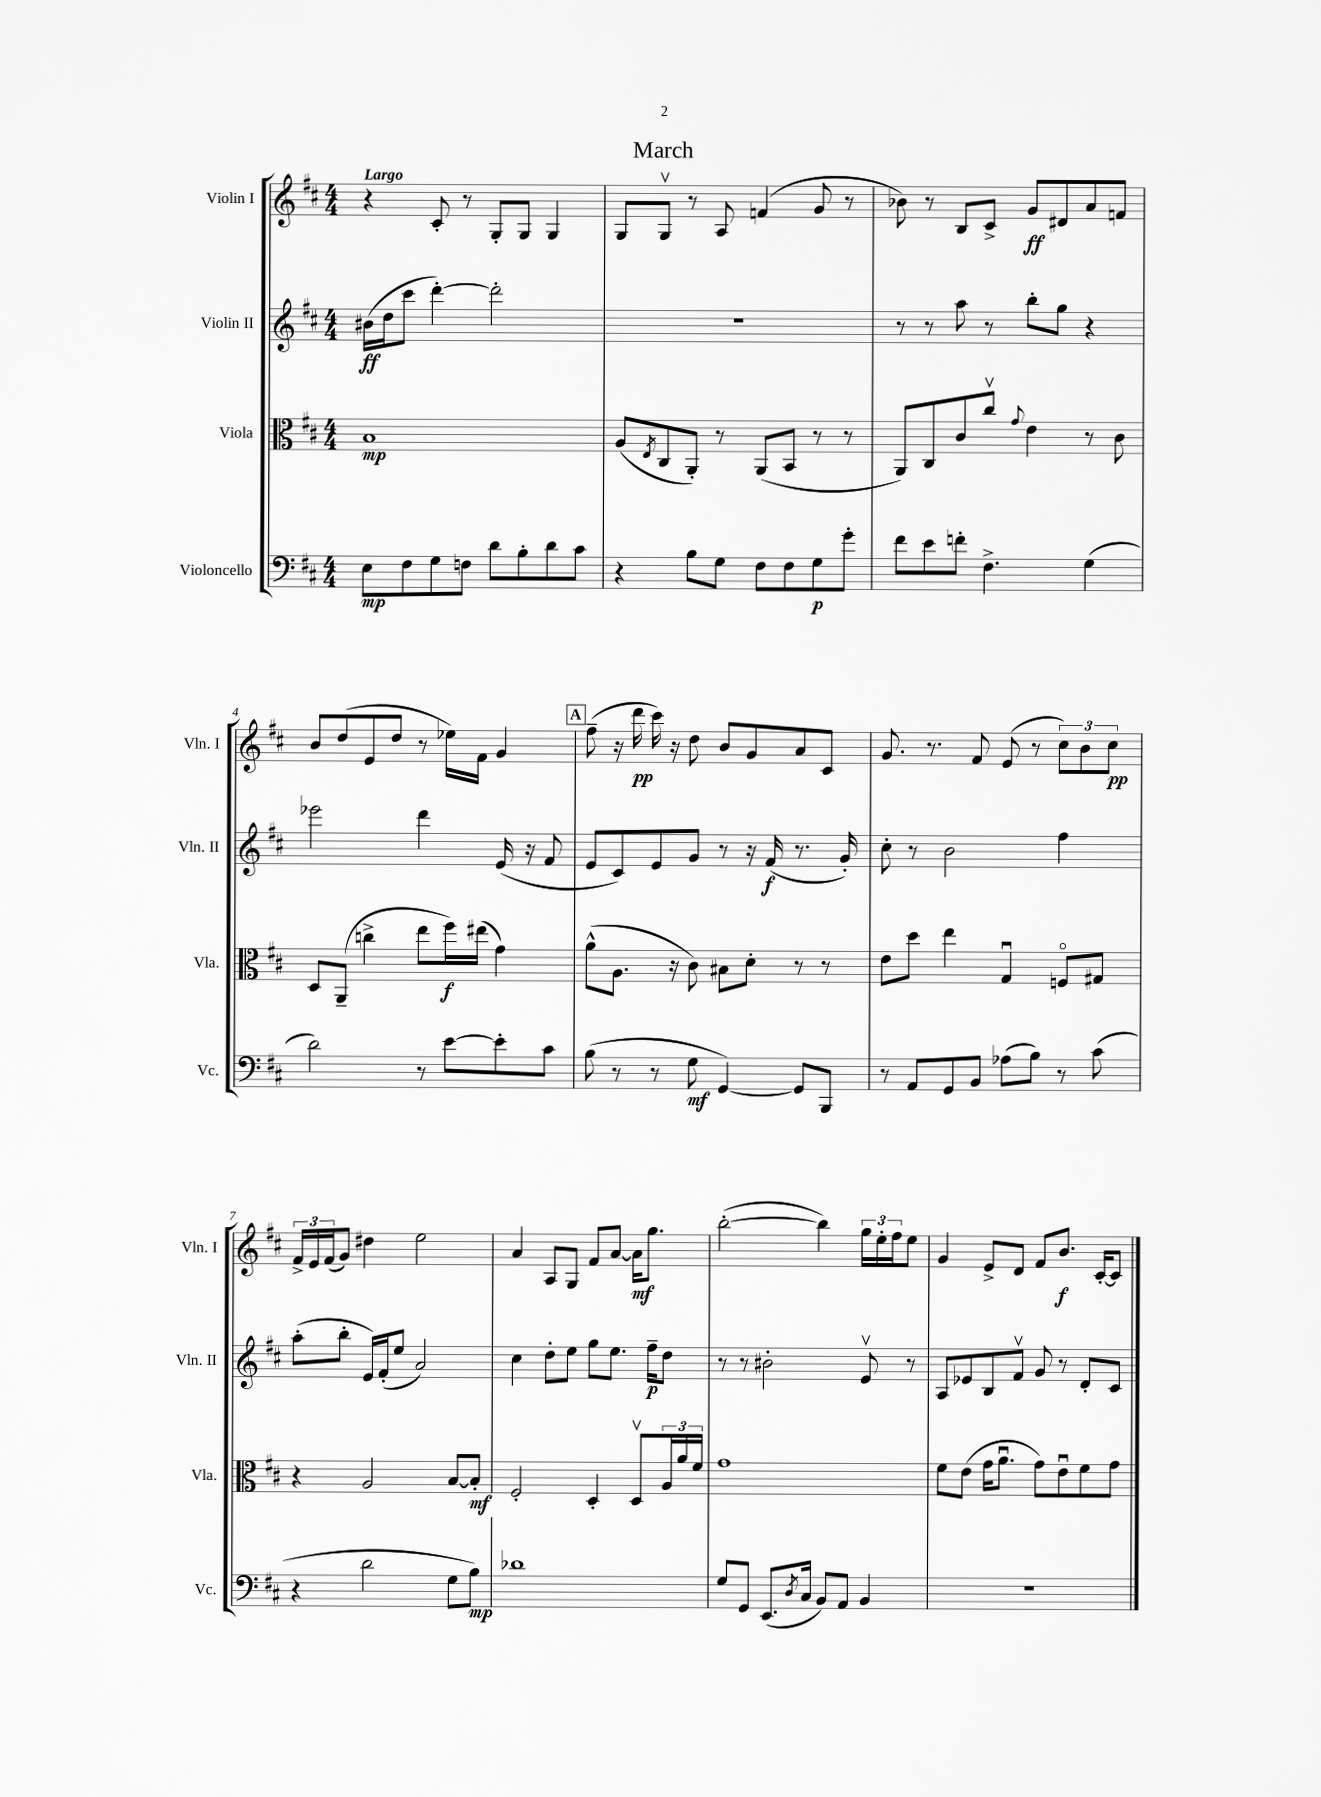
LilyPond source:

\header { title = "March" }
<<
\new StaffGroup <<
\new Staff = "s0" \with { instrumentName = "Violin I" shortInstrumentName = "Vln. I" } {
    \clef treble \key d \major \numericTimeSignature \time 4/4 \tempo "Largo"
    r4 cis'8-. r8 g8-. g8 g4 |
    g8 g8\upbow r8 a8 f'4( g'8 r8 |
    bes'8) r8 b8 cis'8-> g'8\ff dis'8 a'8 f'8 |
    b'8 d''8( e'8 d''8 r8 ees''16) fis'16 g'4 |
    \mark \markup { \box "A" } fis''8--( r16 d'''16\pp cis'''16) r16 d''8 b'8 g'8 a'8 cis'8 |
    g'8. r8. fis'8 e'8( r8 \tuplet 3/2 { cis''8) b'8 cis''8\pp } |
    \tuplet 3/2 { fis'16-> e'16 fis'16( } g'8) dis''4 e''2 |
    a'4 a8 g8 fis'8 a'8~ a'16\mf g''8. |
    b''2~-.( b''4) \tuplet 3/2 { g''16 e''16-. fis''16 } e''8 |
    g'4 e'8-> d'8 fis'8 b'8.\f cis'16~-. cis'8 \bar "|." |
}
\new Staff = "s1" \with { instrumentName = "Violin II" shortInstrumentName = "Vln. II" } {
    \clef treble \key d \major \numericTimeSignature \time 4/4
    bis'16\ff( d''16 cis'''8 d'''4~-.) d'''2-. |
    R1 |
    r8 r8 a''8 r8 b''8-. g''8 r4 |
    ees'''2 d'''4 e'16( r16 fis'8 |
    \mark \markup { \box "A" } e'8 cis'8) e'8 g'8 r8 r16 fis'16\f( r8. g'16-.) |
    cis''8-. r8 b'2 fis''4 |
    a''8-.( b''8-. e'16) fis'16-.( e''8 a'2) |
    cis''4 d''8-. e''8 g''8 e''8. fis''16--\p d''8 |
    r8 r8 bis'2-. e'8\upbow r8 |
    a8 ees'8 b8 fis'8\upbow g'8 r8 d'8-. cis'8 \bar "|." |
}
\new Staff = "s2" \with { instrumentName = "Viola" shortInstrumentName = "Vla." } {
    \clef alto \key d \major \numericTimeSignature \time 4/4
    b1\mp |
    a8( \acciaccatura { e8 } cis8 a,8-.) r8 a,8( b,8 r8 r8 |
    a,8) cis8 cis'8 cis''8\upbow \appoggiatura { g'8 } e'4 r8 cis'8 |
    d8 a,8--( c''4-> e''8 fis''16\f) eis''16( g'4) |
    \mark \markup { \box "A" } a'8-^( a8. r16 cis'8) bis8 d'8-. r8 r8 |
    e'8 d''8 e''4 g4\downbow f8\flageolet gis8 |
    r4 a2 b8~ b8-.\mf |
    fis2-. d4-. d8\upbow \tuplet 3/2 { a16 a'16 fis'16 } |
    g'1 |
    fis'8 e'8( g'16 a'8.\downbow g'8) e'8\downbow fis'8 g'8 \bar "|." |
}
\new Staff = "s3" \with { instrumentName = "Violoncello" shortInstrumentName = "Vc." } {
    \clef bass \key d \major \numericTimeSignature \time 4/4
    e8\mp fis8 g8 f8 d'8 b8-. d'8 cis'8 |
    r4 b8 g8 fis8 fis8 g8\p g'8-. |
    fis'8 e'8 f'8-. fis4.-> g4( |
    d'2) r8 e'8~ e'8-. cis'8 |
    \mark \markup { \box "A" } b8( r8 r8 g8\mf g,4~) g,8 b,,8 |
    r8 a,8 g,8 b,8 aes8( b8) r8 cis'8( |
    r4 d'2 g8 b8\mp) |
    des'1 |
    g8 g,8 e,8.( \acciaccatura { d8 } cis16 b,8) a,8 b,4 |
    R1 \bar "|." |
}
>>
>>
